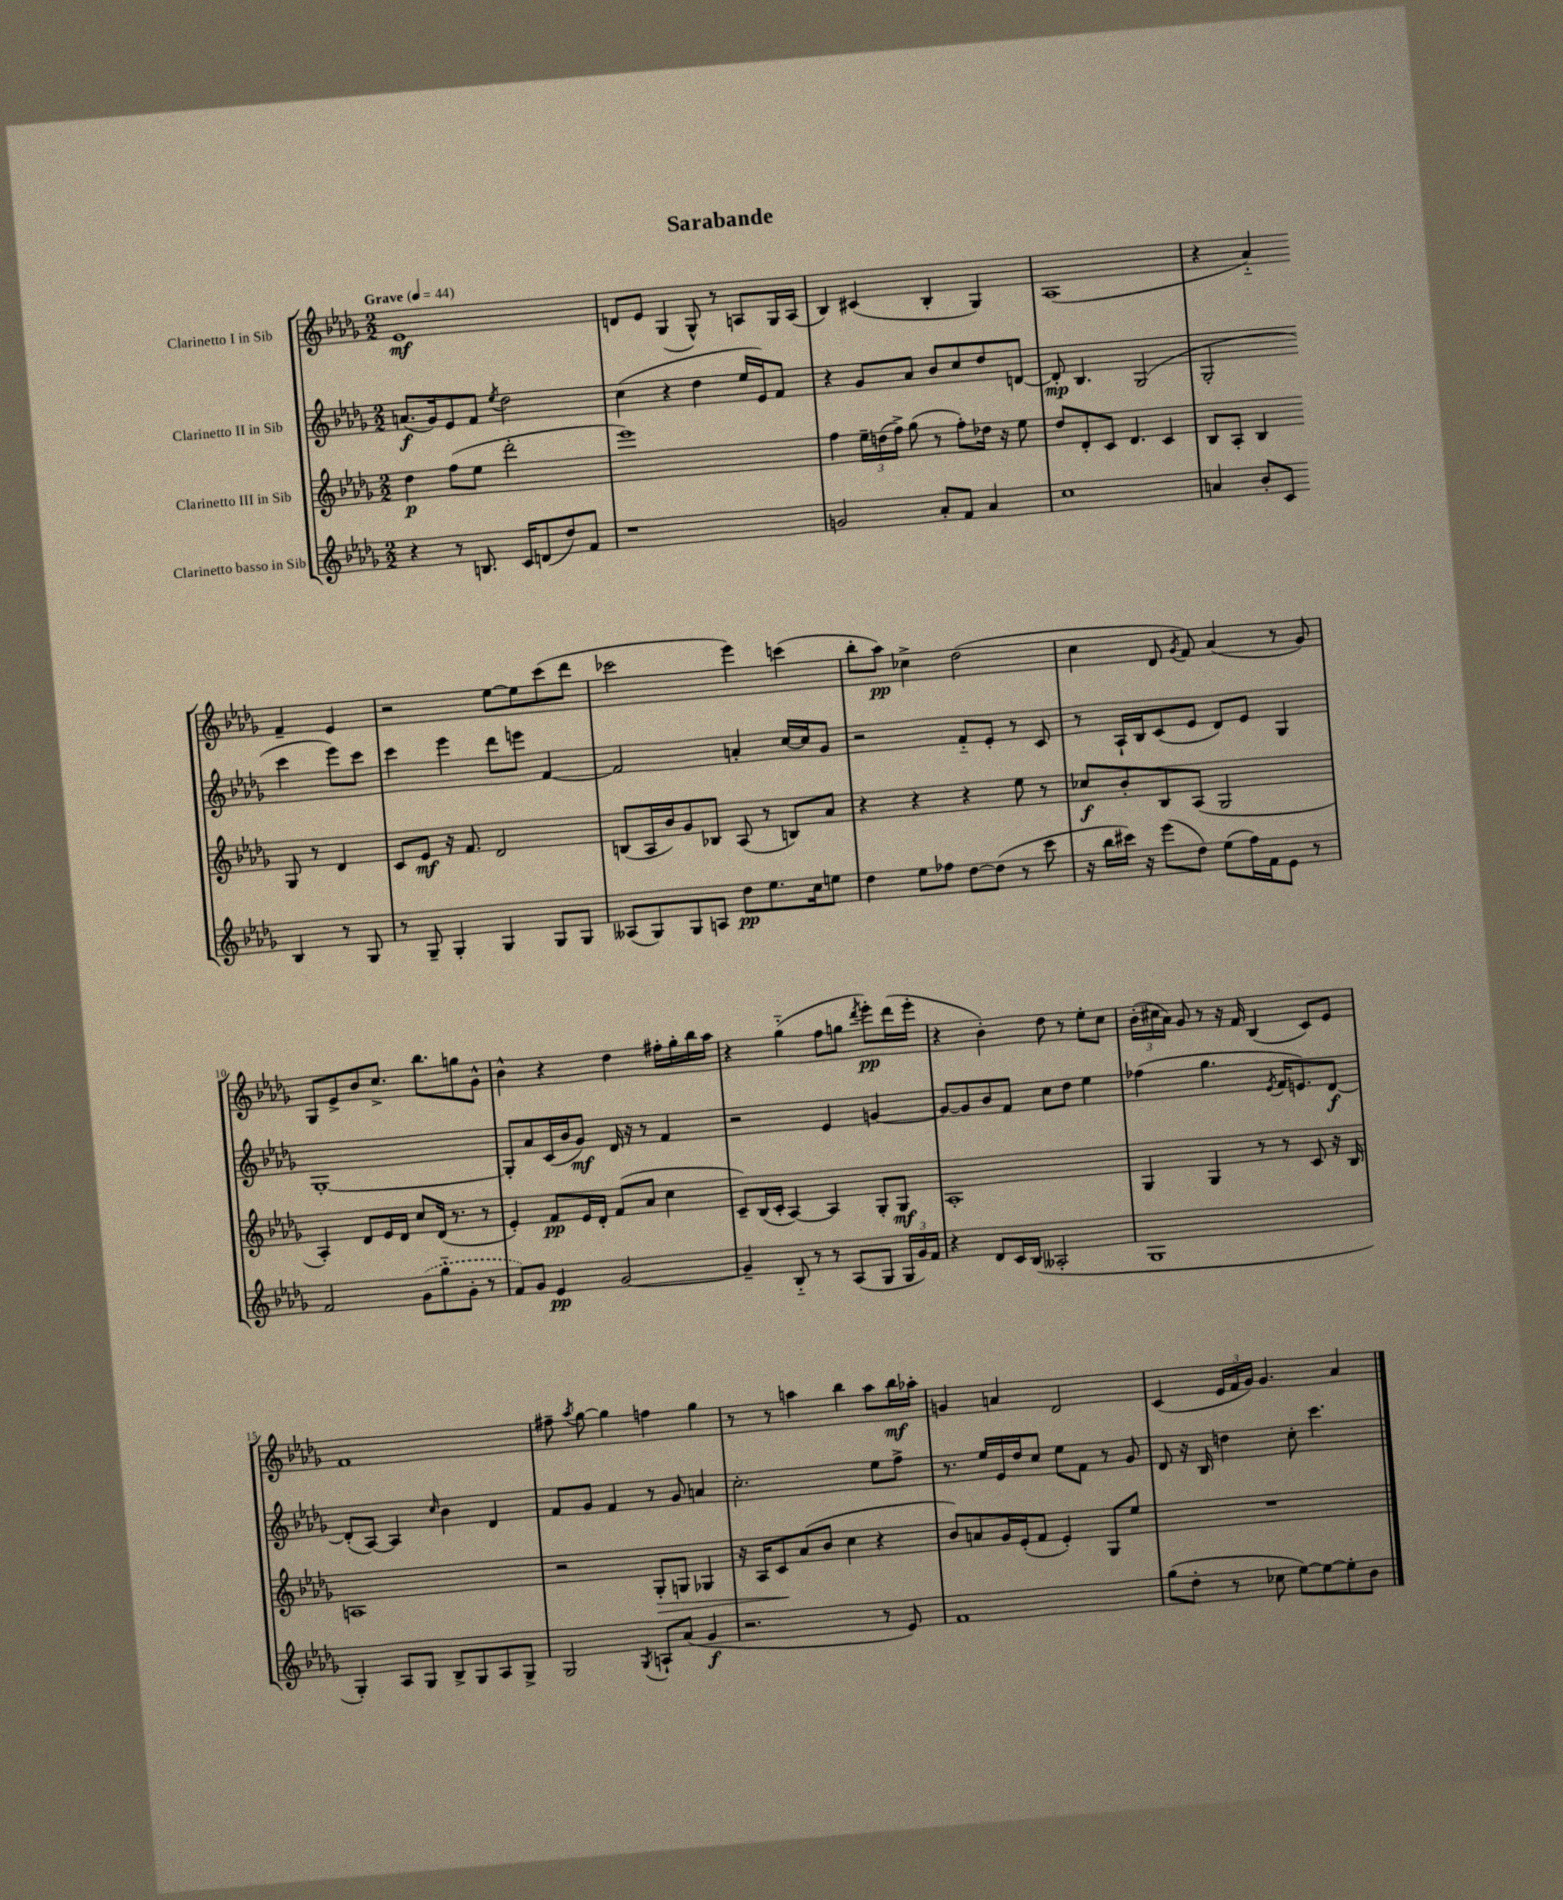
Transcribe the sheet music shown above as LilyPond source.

\header { title = "Sarabande" }
<<
\new StaffGroup <<
\new Staff = "s0" \with { instrumentName = "Clarinetto I in Sib" } {
    \clef treble \key des \major \numericTimeSignature \time 2/2 \tempo "Grave" 4 = 44
    \autoBeamOff ees'1\mf |
    d'8[ ees'8] ges4( ges8-^) r8 a8[ ges16 a16]( |
    bes4) cis'4( bes4-. ges4) |
    aes1( |
    r4 aes'4-_) f'4-- ees'4 |
    r2 ees''8[~ ees''8 c'''8( des'''8] |
    ces'''2 ees'''4) c'''4( |
    bes''8[-. aes''8]\pp) ces''4-> des''2( |
    c''4 des'8 \acciaccatura { ges'8 } f'8) aes'4( r8 ges'8) |
    ges8[ ees'8-> bes'8 c''8.]-> bes''8.[ g''8 ges'8]-^ |
    bes'4-^ r4 des''4 fis''16[-. ges''16-. bes''16 aes''16] |
    r4 ges''4-_( f''8[ g''8] \acciaccatura { des'''8 } ees'''8[-.\pp) des'''16( ees'''16]-. |
    r4 bes'4-.) des''8 r8 ees''8[-. c''8] |
    \tuplet 3/2 { bes'16[-.( cis''16 aes'16]) } ges'8 r8 r16 f'16 bes4( c'8[) ees'8] |
    f'1 |
    fis''8-- \acciaccatura { aes''8 } ges''8~ ges''4 f''4 ges''4 |
    r8 r8 a''4 bes''4 a''8[ bes''16\mf aes''16]-. |
    g'4 a'4 des'2 |
    c'4( \tuplet 3/2 { ees'16[ f'16 ges'16]) } ges'4. aes'4 \bar "|." |
}
\new Staff = "s1" \with { instrumentName = "Clarinetto II in Sib" } {
    \clef treble \key des \major \numericTimeSignature \time 2/2
    \autoBeamOff a'8.[\f( ges'16) ees'8 f'8] \acciaccatura { ees''8 } des''2 |
    c''4( r4 des''4 ees''16[ ees'16) f'8] |
    r4 ges'8[ aes'8] bes'8[ c''8 des''8 d'8]~ |
    d'8-.\mp bes4. ges2( |
    ges2-. c'''4 ees'''8[) c'''8] |
    c'''4 ees'''4 des'''8[ e'''8] f'4~ |
    f'2 a'4-. c''16[~ c''16 ges'8] |
    r2 f'8[-_ ees'8]-. r8 c'8 |
    r8 aes16[-! bes16 c'8( ees'8] des'8[) ees'8] ges4 |
    ges1~-. |
    ges8[-. aes'8 c'16( bes'16 ges'8]\mf) des'16 r16 r8 f'4 |
    r2 ees'4 g'4~ |
    g'8[~ g'8 bes'8 f'8] c''8[ des''8] ees''4 |
    fes''4( ges''4. \acciaccatura { ees'8 } f'16[ e'8.) des'8]~\f |
    des'8[-.( aes8]~) aes4 \grace { c''16 } bes'4 des'4 |
    f'8[ ges'8] f'4 r8 ges'8 a'4 |
    c''2.-. ees''8[ f''8]-> |
    r8. ees''16[ ees'16 des''16 c''8] ees''8[ f'8] r8 ges'8 |
    des'8 r16 bes16 d''4 c''8-. c'''4. \bar "|." |
}
\new Staff = "s2" \with { instrumentName = "Clarinetto III in Sib" } {
    \clef treble \key des \major \numericTimeSignature \time 2/2
    \autoBeamOff des''4\p f''8[( ees''8] des'''2-. |
    ees'''1) |
    f''4 \tuplet 3/2 { ees''16[-- d''16( f''16]->) } ges''8( r8 f''8[-.) des''16] r16 ees''8 |
    des''8[ des'8-. c'8] des'4. c'4 |
    bes8[ aes8]-. bes4 ges8 r8 des'4 |
    c'8[ ees'8]\mf r16 f'8. des'2 |
    b8[( aes16 bes'16) ges'8 bes8] aes8( r8 b8[) aes'8] |
    r4 r4 r4 ees''8 r8 |
    ces''8[\f bes'8-. bes8 aes8]( ges2 |
    aes4-.) des'8[ ees'16 des'16] c''8[ des'16]( r8. r8 |
    ees'4-.) f'8[\pp ees'16 des'16]-. f'8[( aes'8] c''4 |
    c'8[--) bes16( c'16]-. aes4~) aes4 ges8[-. ges8]\mf |
    aes1-. |
    ges4 ges4 r8 r8 c'8 r16 bes16 |
    a1 |
    r2 ges8[-.\> g8] ges4 |
    r16 aes16[ c'8\! aes'8( bes'8] c''4 r4 |
    bes'8[) a'8 ges'16 ees'16-.( f'8] ees'4-.) ges8[ ees''8] |
    R1 \bar "|." |
}
\new Staff = "s3" \with { instrumentName = "Clarinetto basso in Sib" } {
    \clef treble \key des \major \numericTimeSignature \time 2/2
    \autoBeamOff r4 r8 b8. c'16[ d'8( des''8) f'8] |
    r1 |
    g'2 aes'8[-. f'8] aes'4 |
    c''1 |
    a'4 bes'8[-. c'8] bes4 r8 ges8 |
    r8 ges8-- ges4-. ges4 ges8[ ges8] |
    aeses8[( ges8) ges8 a8] des''8[\pp ees''8. c''16 e''8] |
    des''4 ees''8[ fes''8] des''8[~ des''8]( r8 c'''8 |
    r16 bes''16[ cis'''16]) r16 ees'''8[( des''8]) ees''8[( f''16) f'16 ees'8] r8 |
    f'2 \once \slurDashed ges'8[( ges''8-_ ges'8]-. r8 |
    f'8[) ges'8] ees'4\pp ges'2~ |
    ges'4-- bes8-_ r8 r8 aes8[( ges8] \tuplet 3/2 { ges16[ ges'16) f'16] } |
    r4 des'8[ c'16 bes16]( aeses2-. |
    ges1 |
    ges4-.) aes8[ ges8] bes8[-> ges8 aes8 ges8]-> |
    ges2 \acciaccatura { ges8 } a8[-! aes'8]( ges'4\f |
    r2. r8 ees'8) |
    f'1 |
    ges''8[( des''8]-. r8 ces''8 ees''8[~) ees''8~ ees''8-. bes'8] \bar "|." |
}
>>
>>
